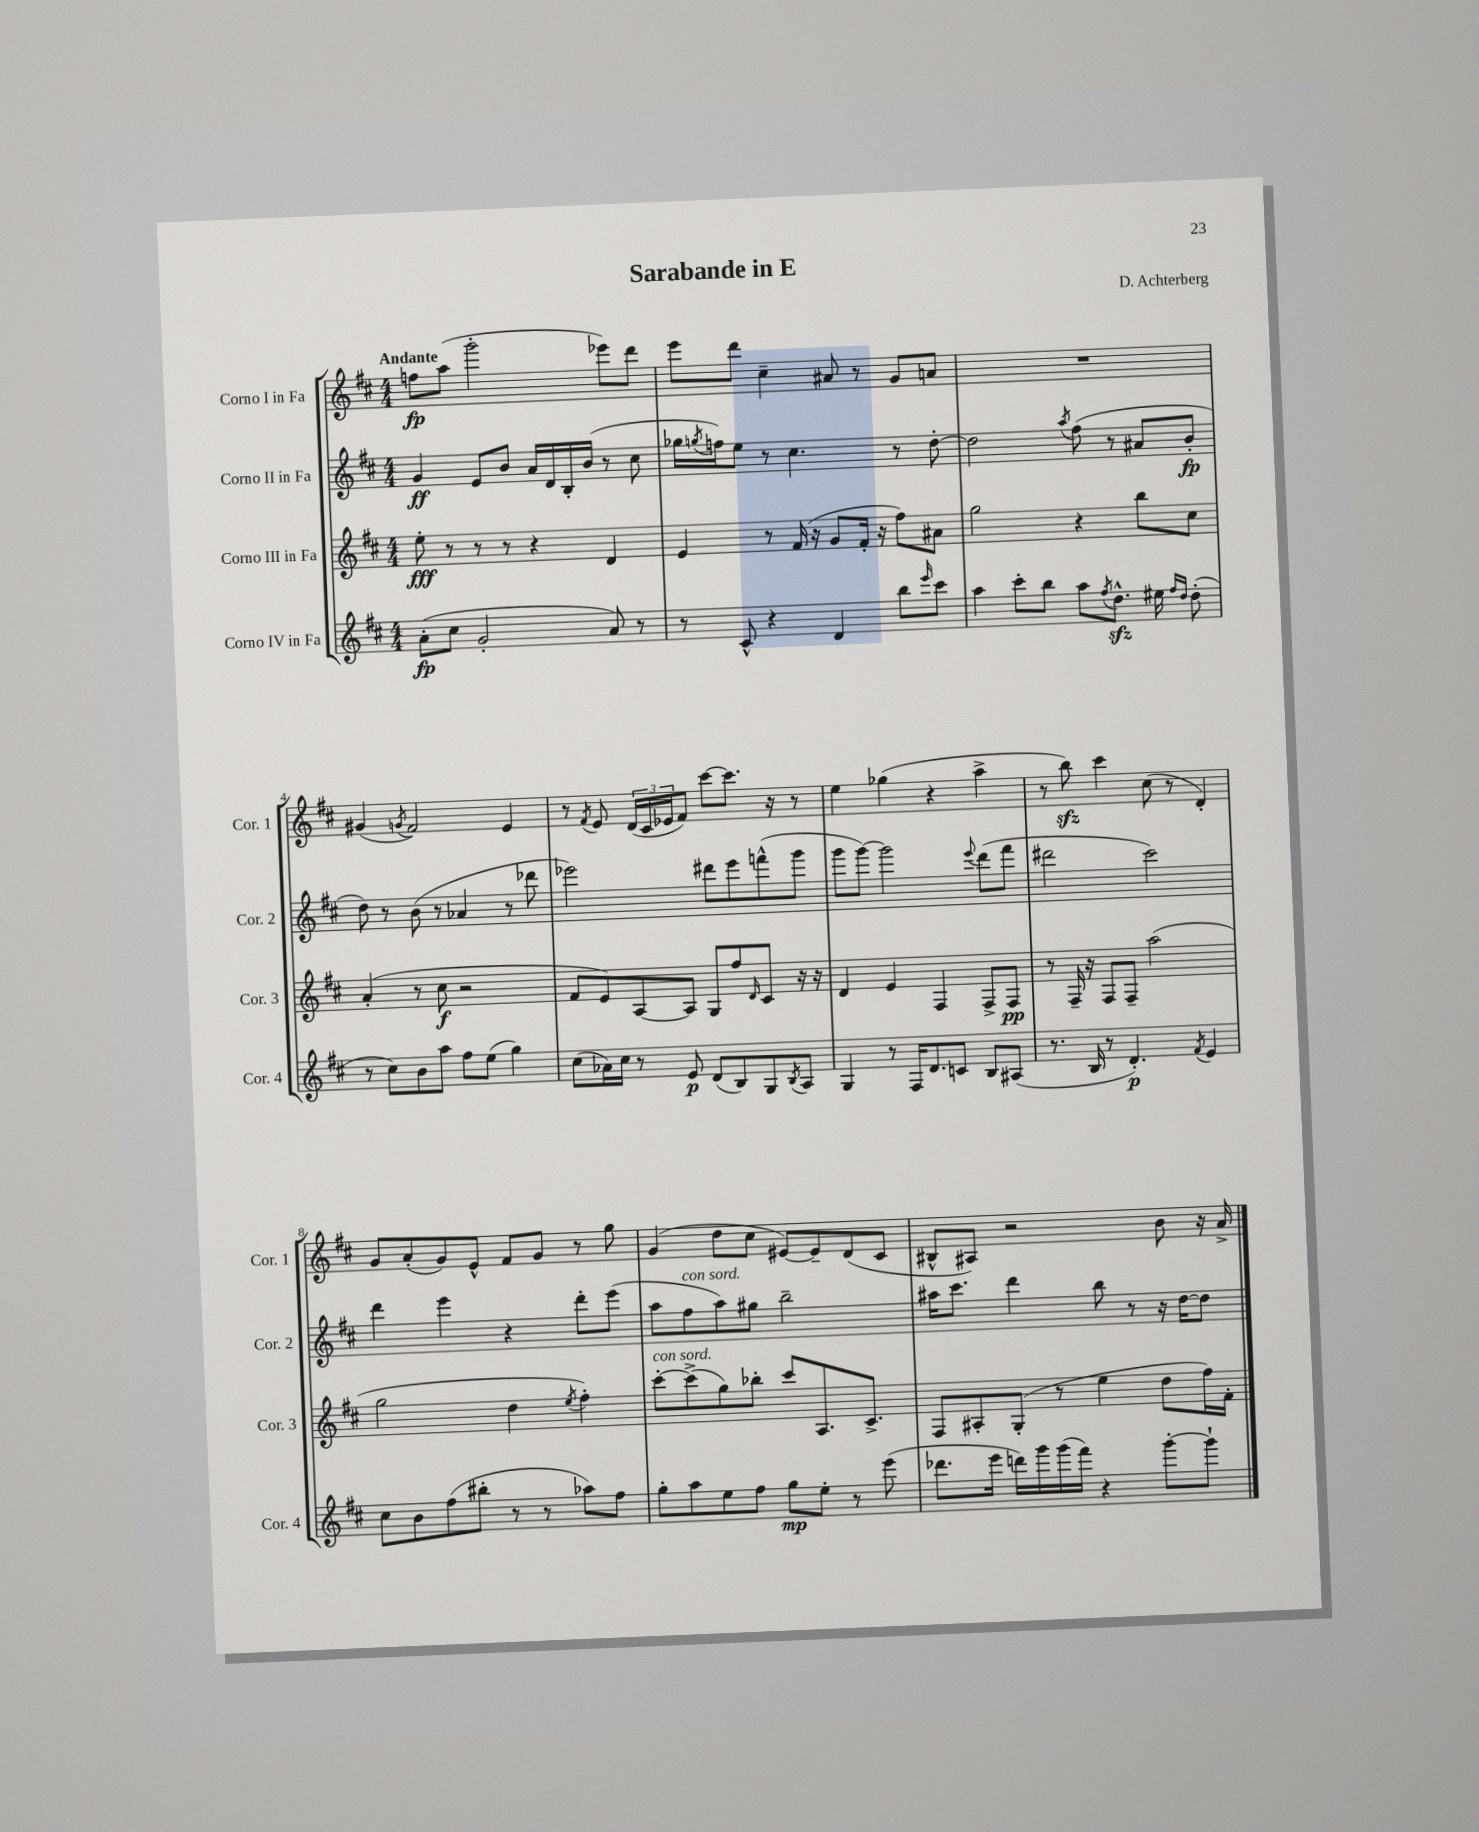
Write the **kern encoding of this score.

**kern	**dynam	**kern	**dynam	**kern	**dynam	**kern	**dynam
*part4	*part4	*part3	*part3	*part2	*part2	*part1	*part1
*staff4	*staff4	*staff3	*staff3	*staff2	*staff2	*staff1	*staff1
*I"Corno IV in Fa	*	*I"Corno III in Fa	*	*I"Corno II in Fa	*	*I"Corno I in Fa	*
*I'Cor. 4	*	*I'Cor. 3	*	*I'Cor. 2	*	*I'Cor. 1	*
*clefG2	*	*clefG2	*	*clefG2	*	*clefG2	*
*k[f#c#]	*	*k[f#c#]	*	*k[f#c#]	*	*k[f#c#]	*
*M4/4	*	*M4/4	*	*M4/4	*	*M4/4	*
=1	=1	=1	=1	=1	=1	=1	=1
!	!	!	!	!	!	!LO:TX:a:B:t=Andante	!
(8a'\L	fp	8ee'\	fff	4g/	ff	8ffn\L	fp
8cc#\J	.	8r	.	.	.	(8aa\J	.
2g'/	.	8r	.	8e/L	.	2ggg'\	.
.	.	8r	.	8b/J	.	.	.
.	.	4r	.	16a/LL	.	.	.
.	.	.	.	16d/	.	.	.
.	.	.	.	16B'/	.	.	.
.	.	.	.	(16b/JJ	.	.	.
8a/)	.	4d/	.	8r	.	8eee-X\L)	.
8r	.	.	.	8cc#\	.	8ddd\J	.
=2	=2	=2	=2	=2	=2	=2	=2
8r	.	4e/	.	16gg-X\LL	.	8eee\L	.
.	.	.	.	8qggn/	.	.	.
.	.	.	.	16ffn\J)	.	.	.
8c#^^/	.	.	.	8ee\J	.	8ddd\J	.
4r	.	8r	.	8r	.	4cc#~\	.
.	.	(16f#/	.	4.cc#\	.	.	.
.	.	16r	.	.	.	.	.
4d/	.	8g/L	.	.	.	8a#X/	.
.	.	16f#'/Jk	.	.	.	8r	.
.	.	16r	.	.	.	.	.
8bb\L	.	8ff#\L)	.	8r	.	8g/L	.
16qqeee/	.	.	.	.	.	.	.
8ccc#\J	.	8a#X\J	.	[8dd'\	.	8an/J	.
=3	=3	=3	=3	=3	=3	=3	=3
4aa\	.	2gg\	.	2dd\]	.	1r	.
8ccc#'\L	.	.	.	.	.	.	.
8bb\J	.	.	.	.	.	.	.
.	.	.	.	8qaa/	.	.	.
8aa\L	.	4r	.	(8ff#\	.	.	.
8qff#/	.	.	.	.	.	.	.
8.ddzz^^\J	.	.	.	8r	.	.	.
.	.	8bb\L	.	8a#X/L	.	.	.
16ee#X\	.	.	.	.	.	.	.
16qqff#/LL	.	.	.	.	.	.	.
16qqdd/JJ	.	.	.	.	.	.	.
(8dd'\	.	8cc#\J	.	8b'/J	fp	.	.
!!LO:LB:g=z
=4	=4	=4	=4	=4	=4	=4	=4
8r	.	(4a'/	.	8dd\)	.	(4g#X/	.
8cc#\L)	.	.	.	8r	.	.	.
.	.	.	.	.	.	8qgn/	.
8b\	.	8r	.	(8b\	.	2f#/)	.
8aa\J	.	8cc#\	f	8r	.	.	.
8ff#\L	.	2r	.	4a-X/	.	.	.
(8ee\J	.	.	.	.	.	.	.
4gg\)	.	.	.	8r	.	4e/	.
.	.	.	.	8ddd-X\	.	.	.
=5	=5	=5	=5	=5	=5	=5	=5
(8cc#\L	.	8f#/L	.	2eee-X\)	.	8r	.
.	.	.	.	.	.	8qf#/	.
16a-X\L)	.	8e/)	.	.	.	8e/	.
16cc#\JJ	.	.	.	.	.	.	.
8r	.	[8A/	.	.	.	(24d/LL	.
.	.	.	.	.	.	24c#/	.
.	.	.	.	.	.	24e-X/J	.
8e/	p	8A/J]	.	.	.	8f#/J)	.
(8d/L	.	8G/L	.	8ddd#X\L	.	[8ccc#\L	.
8B/)	.	8ff#/	.	8eee-\	.	8.ccc#\J]	.
.	.	16qqd/	.	.	.	.	.
8G/	.	8c#/J	.	(8fffn^^\	.	.	.
.	.	.	.	.	.	16r	.
8qB/	.	.	.	.	.	.	.
8A/J	.	16r	.	8ggg\J	.	8r	.
.	.	16r	.	.	.	.	.
=6	=6	=6	=6	=6	=6	=6	=6
4G/	.	4d/	.	8ggg\L	.	4ee\	.
.	.	.	.	[8ggg\J)	.	.	.
8r	.	4e/	.	2ggg\]	.	(4gg-X\	.
16F#/KL	.	.	.	.	.	.	.
8.d/	.	.	.	.	.	.	.
.	.	4F#/	.	.	.	4r	.
8cn/J	.	.	.	.	.	.	.
.	.	.	.	8qqeee/	.	.	.
8B/L	.	8F#^/L	.	(8ddd\L	.	4aa^\	.
(8A#X/J	.	8F#/J	pp	8fff#\J	.	.	.
=7	=7	=7	=7	=7	=7	=7	=7
8.r	.	8r	.	2ddd#X\	.	8r	.
.	.	16F#~/	.	.	.	8bbzz\)	.
16B/	.	16r	.	.	.	.	.
8r	.	8F#/L	.	.	.	4ccc#\	.
4.d'/)	p	8F#~/J	.	.	.	.	.
.	.	(2aa\	.	2ccc#\)	.	(8cc#\	.
.	.	.	.	.	.	8r	.
8qf#/	.	.	.	.	.	.	.
4e/	.	.	.	.	.	4d'/)	.
!!LO:LB:g=z
=8	=8	=8	=8	=8	=8	=8	=8
8cc#\L	.	2gg\	.	4ddd\	.	8g/L	.
8b\	.	.	.	.	.	(8a'/	.
(8ff#\	.	.	.	4eee\	.	8g/)	.
8bb#X'\J	.	.	.	.	.	8e^^/J	.
8r	.	4dd\	.	4r	.	8f#/L	.
8r	.	.	.	.	.	8g/J	.
.	.	8qee/	.	.	.	.	.
8aa-X\L)	.	4ff#'\)	.	8ddd'\L	.	8r	.
8ff#\J	.	.	.	(8eee\J	.	8gg\	.
=9	=9	=9	=9	=9	=9	=9	=9
!	!	!LO:TX:a:i:t=con sord.	!	!	!	!	!
8gg'\L	.	[8ccc#'\L	.	8aa\L	.	(4g/	.
!	!	!	!	!LO:TX:a:i:t=con sord.	!	!	!
8aa\	.	(8ccc#^\]	.	8ff#\	.	.	.
8ee\	.	8gg\)	.	8aa\)	.	8dd\L	.
8ff#\J	.	8bb-X'\J	.	8gg#X\J	.	8cc#\J	.
8gg\L	mp	8ccc#/L	.	2bb~\	.	[8e#X/L)	.
8ee'\J	.	8.A/	.	.	.	8e#~/]	.
8r	.	.	.	.	.	(8d/	.
.	.	8.c#^/J	.	.	.	.	.
(8eee\	.	.	.	.	.	8c#/J	.
=10	=10	=10	=10	=10	=10	=10	=10
8.ddd-X\L	.	8F#/L	.	16aa#X\KL	.	8B#X^^/L	.
.	.	.	.	8.ccc#\J	.	.	.
.	.	8A#X'/	.	.	.	8A#X/J)	.
16eee\Jk	.	.	.	.	.	.	.
16dddn\LL)	.	(8G'/J	.	4ddd\	.	2r	.
16ggg\	.	.	.	.	.	.	.
(16ggg\	.	8r	.	.	.	.	.
16fff#\JJ)	.	.	.	.	.	.	.
4r	.	4ee\	.	8bb\	.	.	.
.	.	.	.	8r	.	.	.
[8ggg'\L	.	8dd\L	.	16r	.	8b\	.
.	.	.	.	[16dd\KL	.	.	.
8ggg`\J]	.	16ff#\L)	.	8dd\J]	.	16r	.
.	.	16f#'\JJ	.	.	.	16a^/	.
==	==	==	==	==	==	==	==
*-	*-	*-	*-	*-	*-	*-	*-
